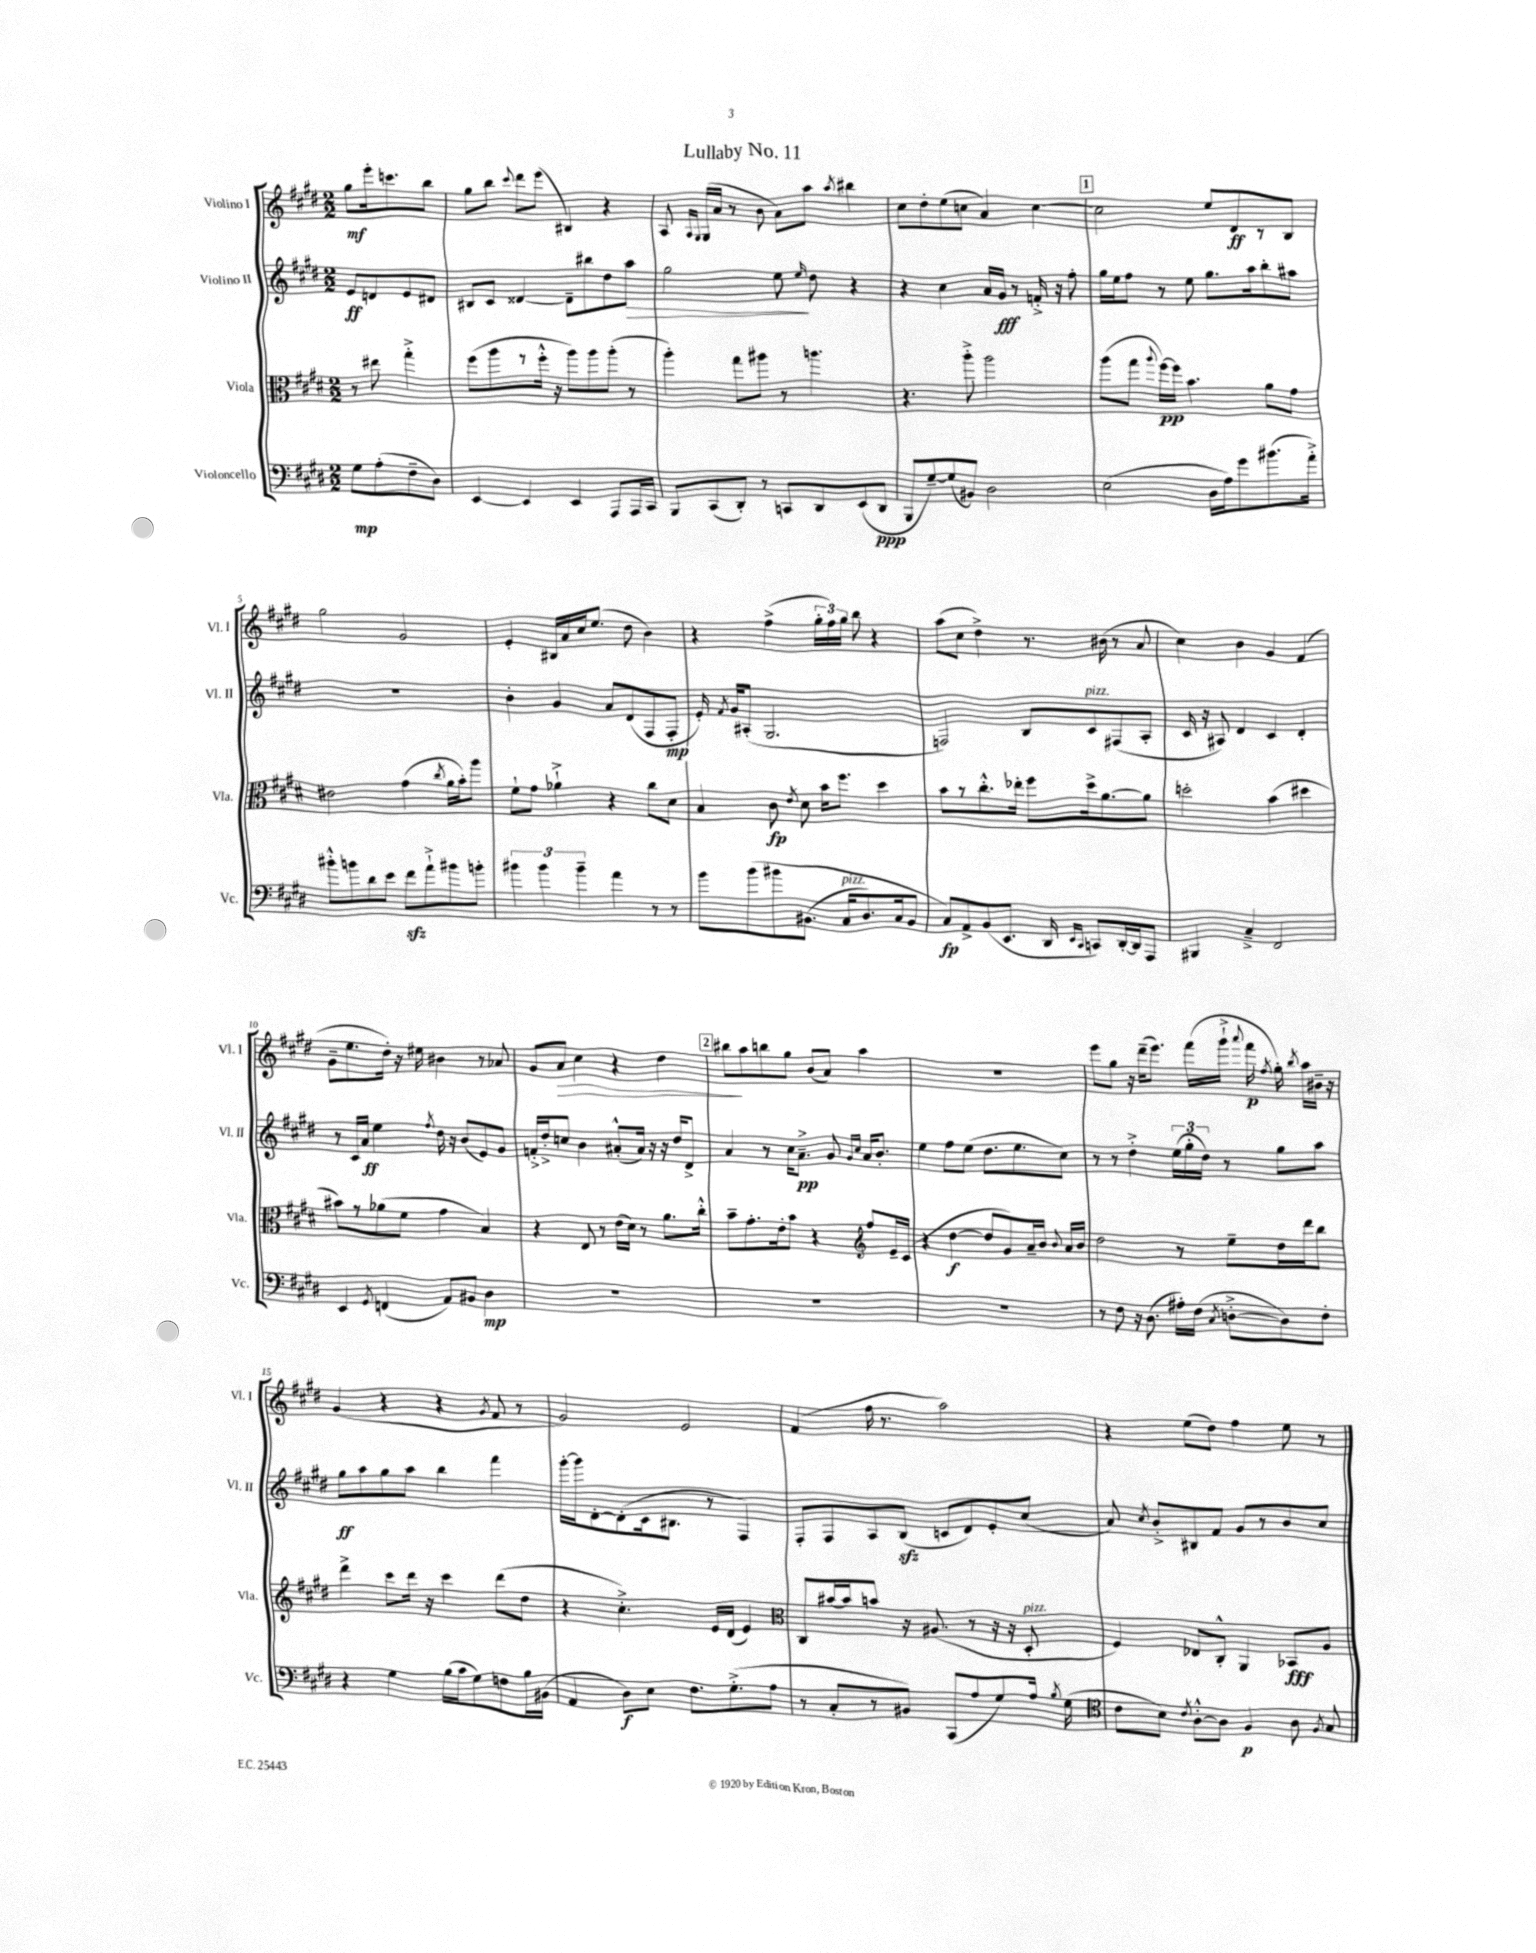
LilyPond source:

\header { title = "Lullaby No. 11" }
<<
\new StaffGroup <<
\new Staff = "s0" \with { instrumentName = "Violino I" shortInstrumentName = "Vl. I" } {
    \clef treble \key e \major \numericTimeSignature \time 2/2 \partial 2
    \autoBeamOff gis''8[\mf e'''16-. c'''8. b''8] |
    gis''8[ b''8] \appoggiatura { cis'''8 } dis'''8[ e'''8]( bis4) r4 |
    a8 \grace { a16[ gis16] } gis16[( a'16] r8 b'8 a'8[) a''8] \acciaccatura { a''8 } bis''4 |
    cis''8[ dis''8-. e''8( c''8] a'4) c''4~ |
    \mark \markup { \box "1" } c''2 e''8[ dis'8\ff r8 b8] |
    gis''2 gis'2 |
    e'4-. bis16[ a'16 cis''16 e''8.]( dis''8 b'4) |
    r4 fis''4->( \tuplet 3/2 { gis''16[-. fis''16) gis''16] } b''8 r4 |
    a''8[( cis''8] dis''4->) r8. bis'16( r8 a'8 |
    cis''4) b'4 gis'4 fis'4( |
    gis'8[-- e''8. dis''16]-.) r16 eis''16 bis'4 r8 aes'8 |
    gis'8[ a'8]\> cis''4 r4 dis''4 |
    \mark \markup { \box "2" } bis''8[\! a''8 b''8 gis''8] b'8[( a'8]) a''4 |
    R1 |
    e'''8[ gis''8] r16 dis'''16[--( e'''8.]) fis'''16[( gis'''16]-!-> \appoggiatura { a'''8 } fis'''16\p \acciaccatura { fis''8 } gis''16-.) \acciaccatura { b''8 } a''16[ bis'16]-- r16 |
    gis'4( r4 r4 \acciaccatura { gis'8 } fis'8 r8 |
    gis'2) e'2 |
    fis'4( fis''16 r8. a''2) |
    r4 e''8[( dis''8]) fis''4 e''8 r8 \bar "|." |
}
\new Staff = "s1" \with { instrumentName = "Violino II" shortInstrumentName = "Vl. II" } {
    \clef treble \key e \major \numericTimeSignature \time 2/2 \partial 2
    \autoBeamOff e'8[\ff d'8 e'8 dis'8] |
    bis8[ cis'8] disis'4~ disis'8[-- bis''8 dis''8 a''8]\> |
    gis''2 e''8\! \grace { e''16 } dis''8 r4 |
    r4 cis''4 a'16[ gis'16]\fff r8 f'16-.-> r16 fis''8-. |
    \mark \markup { \box "1" } gis''16[ e''16 fis''8] r8 e''8 gis''8.[ a''16 b''8-. ais''8] |
    R1 |
    b'4-. gis'4 a'8[ dis'8( fis8 fis8]-.\mp |
    e'16-.) \acciaccatura { fis'8 } gis'16[ ais8]-.( gis2. |
    f2) b8[ cis'8^\markup { \italic "pizz." } fis8( a8]-. |
    cis'16 r16 ais8) dis'4 cis'4 dis'4-. |
    r8 cis'16[ a'16]\ff e''4 \acciaccatura { fis''8 } dis''16 r16 b'8[( e'8) gis'8] |
    f'16[-.-> dis''16-.-> c''8] b'4 ais'8[-.-^( ais'16]) r16 r16 dis''16[ dis'8]-> |
    \mark \markup { \box "2" } a'4 r8 cis''16[ a'8.]--->\pp gis'8 \grace { gis'16[ cis''16] } a'16[ b'8.]-. |
    e''4 fis''8[ e''8]( dis''8.[ e''8. cis''8]) |
    r8 r8 dis''4-.-> \tuplet 3/2 { e''16[( gis''16-. dis''16]) } r8 gis''8[ a''8] |
    gis''8[\ff a''8 gis''8 a''8] b''4 fis'''4 |
    gis'''16[~-. gis'''16 dis'8~-. dis'8-.( cis'16 bis8.] r8 fis4) |
    fis8[-. fis8 a8 b8]\sfz( c'8[ dis'8) e'8-. cis''8]( |
    a'8) \acciaccatura { cis''8 } b'8[-.-> bis8 fis'8] gis'8[ r8 b'8 cis''8] \bar "|." |
}
\new Staff = "s2" \with { instrumentName = "Viola" shortInstrumentName = "Vla." } {
    \clef alto \key e \major \numericTimeSignature \time 2/2 \partial 2
    \autoBeamOff r8 eis''8 gis''4-.-> |
    fis''8[( a''8 r8 fis''16]-.-^ r16 a''8[) a''8 a''8]-.( r8 |
    a''4-.) gis''8[ ais''8] r8 a''4. |
    r4. a''8-.-> a''2 |
    \mark \markup { \box "1" } a''8[( gis''8] \appoggiatura { a''8 } fis''16[~\pp) fis''16] b'4. a'8[ gis'8] |
    eis'2 gis'4( \acciaccatura { cis''8 } a'16[ b'16-.) a''8] |
    fis'8[-! gis'8] aes'4-!-> r4 cis''8[ dis'8] |
    b4 cis'8\fp \acciaccatura { e'8 } dis'8 b'16[ fis''8.] dis''4 |
    b'8[ r8 cis''8.-.-^ ees''16]-. fis''8[ dis''16-> a'8.~ a'8] |
    d''2-. b'4( dis''4 |
    bis'8[) r8 aes'8( fis'8] gis'4 b4) |
    r4 e8 r8 e'16[( dis'16]) r8 a'8.[ cis''16]-.-^ |
    \mark \markup { \box "2" } b'8[-- gis'8.-. e'16-. b'8] r4 \clef treble fis''8[ e'16-- cis'16]( |
    r4 dis''4~\f dis''8[ gis'8) a'16-- b'16] \appoggiatura { b'8 } a'16[ b'16] |
    dis''2 r8 e''8[-- dis''16 dis'''16 b''8] |
    dis'''4-> cis'''8[ dis'''16] r16 cis'''4 dis'''8[( dis''8] |
    r4 cis''4.-.->) e'16[ dis'16]( e'4) |
    \clef alto cis8[ bis'16~ bis'16 b'8] r16 ais8.( r8 r16 r16 dis8-.^\markup { \italic "pizz." } |
    fis4) ees8[ cis8]-.-^ a,4 bes,8[\fff a8] \bar "|." |
}
\new Staff = "s3" \with { instrumentName = "Violoncello" shortInstrumentName = "Vc." } {
    \clef bass \key e \major \numericTimeSignature \time 2/2 \partial 2
    \autoBeamOff gis8[\mp a8-.( fis8-- dis8]) |
    e,4~ e,4 e,4 a,,8[ a,,16 cis,16] |
    b,,8[ cis,8( dis,8]-.) r8 c,8[ dis,8 e,8( dis,8]\ppp |
    b,,8[ gis8~--) gis8( bis,8]) dis2 |
    \mark \markup { \box "1" } e2( dis16[ a16) gis'8 bis'8.( a'16]-.->) |
    bis'8[-.-^ b'8 dis'8 e'8] fis'8[\sfz a'8-!-> bis'8 b'8]-. |
    \tuplet 3/2 { bis'4 bis'4 bis'4-- } a'4 r8 r8 |
    b'8[ b'8\( bis'8 bis,8.]( cis16[^\markup { \italic "pizz." } dis8.) cis16 bis,8] |
    cis8[\fp\) a,8-> b,8( e,8.] dis,16 \grace { e,16[ cis,16] } c,8[) dis,16~-. dis,16 a,,8] |
    bis,,4 cis4---> fis,2 |
    e,4 \acciaccatura { gis,8 } f,4( a,8[) bis,8] dis4\mp |
    R1 |
    \mark \markup { \box "2" } R1 |
    R1 |
    r8 fis8 r16 dis8.( ais16[-.) fis16]( \acciaccatura { cis8 } d8[~-.-> d8) fis8]-. |
    r4 gis4 b16[( cis'16 gis8) f8 b16 bis,16]( |
    a,4 dis8[\f) e8] fis8.[ gis8.-.->( a8] |
    r8 cis8[-. r8 bis,8]) cis,8[( a8 gis8) a16] \acciaccatura { b8 } gis16( |
    \clef tenor cis'8[ b8]) \acciaccatura { cis'8 } a8[~-.-^ a8] fis4\p a8 \acciaccatura { fis8 } gis8 \bar "|." |
}
>>
>>
